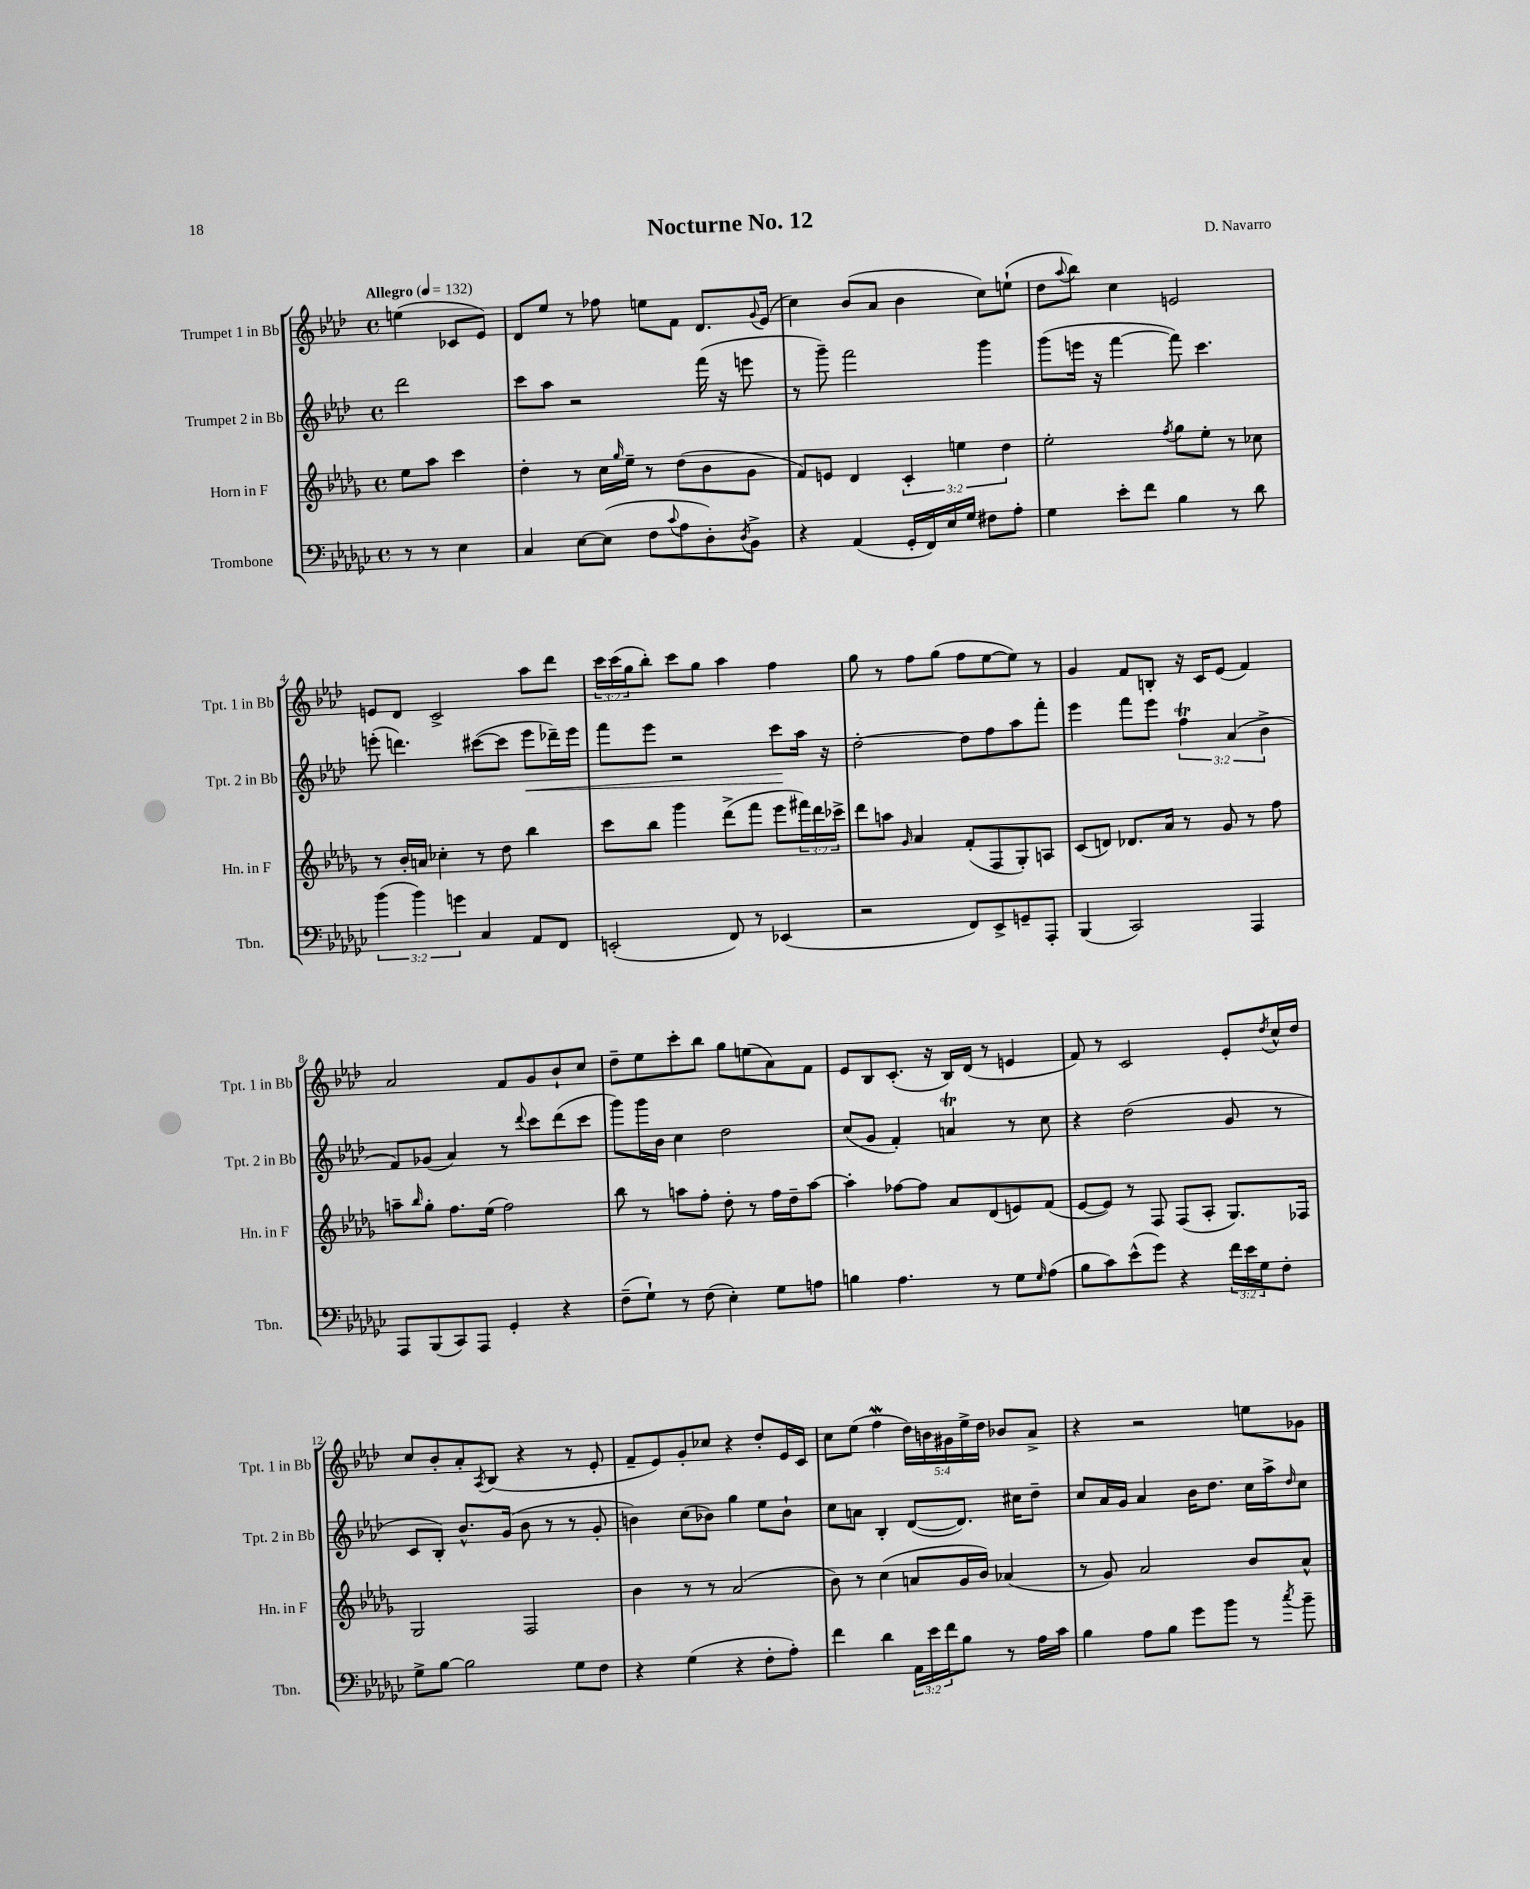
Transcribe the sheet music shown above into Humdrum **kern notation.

**kern	**kern	**kern	**dynam	**kern
*part4	*part3	*part2	*part2	*part1
*staff4	*staff3	*staff2	*staff2	*staff1
*I"Trombone	*I"Horn in F	*I"Trumpet 2 in Bb	*	*I"Trumpet 1 in Bb
*I'Tbn.	*I'Hn. in F	*I'Tpt. 2 in Bb	*	*I'Tpt. 1 in Bb
*clefF4	*clefG2	*clefG2	*	*clefG2
*k[b-e-a-d-g-c-]	*k[b-e-a-d-g-]	*k[b-e-a-d-]	*	*k[b-e-a-d-]
*M4/4	*M4/4	*M4/4	*	*M4/4
*met(c)	*met(c)	*met(c)	*	*met(c)
*MM132	*MM132	*MM132	*	*MM132
=	=	=	=	=
!	!	!	!	!LO:TX:a:B:t=Allegro
8r	8ee-\L	2ddd-\	.	(4een\
8r	8aa-\J	.	.	.
4E-\	4ccc\	.	.	8c-X/L
.	.	.	.	8e-/J)
=1	=1	=1	=1	=1
4C-/	4dd-'\	8ccc\L	.	8d-/L
.	.	8aa-\J	.	8ee-/J
[8E-\L	8r	2r	.	8r
(8E-\J]	16cc\LL	.	.	8ff-X\
.	16qqgg-/	.	.	.
.	16ee-~\JJ	.	.	.
8F\L	8r	.	.	8een\L
8qqc-/	.	.	.	.
8A-\	(8dd-\L	.	.	8f\J
8D-'\)	8b-\	(16fff\	.	8.d-/L
.	.	16r	.	.
8qD-/	.	.	.	.
8BB-^\J	8g-\J	8eeen\	.	.
.	.	.	.	8qqg/
.	.	.	.	(16e-/Jk
=2	=2	=2	=2	=2
4r	8f/L)	8r	.	4cc\)
.	8en/J	8ggg~\)	.	.
(4AA-/	4d-/	2fff\	.	(8b-/L
.	.	.	.	8a-/J
16GG-'/LL	6c'/	.	.	4b-\
16FF/)	.	.	.	.
16E-/	.	.	.	.
.	6een\	.	.	.
16G-/JJ	.	.	.	.
8F#X\L	.	4ggg\	.	8cc\L)
.	6dd-\	.	.	.
8A-'\J	.	.	.	(8een`\J
=3	=3	=3	=3	=3
4G-\	2ee-'\	(8ggg\L	.	8dd-\L
.	.	.	.	8qqaa-/
.	.	16eeen\Jk	.	8bb-\J)
.	.	16r	.	.
8e-'\L	.	[4fff\	.	4cc\
8f\J	.	.	.	.
.	8qff/	.	.	.
4B-\	8gg-\L	8fff\])	.	2en/
.	8ee-'\J	4.ccc\	.	.
8r	8r	.	.	.
8d-\	8cc-X\	.	.	.
!!LO:LB:g=z
=4	=4	=4	=4	=4
(6b-\	8r	(8eeen'\	.	8en/L
.	16b-'/LL	4.dddn\)	.	8d-/J
6b-\)	.	.	.	.
.	16an/JJ	.	.	.
.	4cc-X'\	.	.	2c^/
6gn\	.	.	.	.
4C-/	8r	([8ccc#X\L	.	.
.	8dd-\	8ccc#\J]	.	.
!	!	!	!LO:HP:b	!
8AA-/L	4bb-\	8eee\L	<	8aa-\L
8FF/J	.	16ddd-X~\L)	.	8ddd-\J
.	.	16eee\JJ	.	.
=5	=5	=5	=5	=5
(2EEn'/	8ccc\L	8fff\L	.	24ccc\LL
.	.	.	.	(24ccc\
.	.	.	.	24gg\J
.	8bb-\J	8eee-\J	.	8bb-'\J)
.	4ggg-\	2r	.	8ccc\L
.	.	.	.	8gg\J
8FF/)	(8ddd-^\L	.	.	4aa-\
8r	8fff\J	.	.	.
(4EE-X/	8eee-\L	8ccc\L	.	4ff\
.	24fff#X\L)	16aa-\Jk	[	.
.	24ddd-\	.	.	.
.	.	16r	.	.
.	24ccc-X^\JJ	.	.	.
=6	=6	=6	=6	=6
2r	8ddd-\L	[2dd-'\	.	8gg\
.	8aan\J	.	.	8r
.	16qqg-/	.	.	.
.	4a-/	.	.	8ff\L
.	.	.	.	(8gg\J
8FF/L)	(8f'/L	8dd-\L]	.	8ff\L
8EE-^/	8F/	8ff\	.	[8ee-\
8GGn~/	8G-'/)	8aa-\	.	8ee-\J])
8AAA-'/J	8An/J	8fff'\J	.	8r
=7	=7	=7	=7	=7
(4BBB-/	(8c/L	4eee-\	.	4g/
.	8dn/J)	.	.	.
2CC-/)	8.d-X/L	8fff\L	.	8f/L
.	.	8eee-\J	.	8Bn'/J
.	16a-/Jk	.	.	.
.	8r	6ffT\	.	16r
.	.	.	.	16c/KL
.	8g-/	.	.	(8e-/J
.	.	(6a-/	.	.
4AAA-/	8r	.	.	4f/)
.	.	6b-^\	.	.
.	8ff\	.	.	.
!!LO:LB:g=z
=8	=8	=8	=8	=8
8AAA-/L	8aan~\L	8f/L)	.	2a-/
.	16qqbb-/	.	.	.
(8BBB-/	8gg-'\J	(8g-X/J	.	.
8CC-/)	8.ff\L	4a-/)	.	.
8AAA-/J	.	.	.	.
.	(16ee-\Jk	.	.	.
4GG-'/	2ff\)	8r	.	8f/L
.	.	8qqddd-/	.	.
.	.	8ccc\L	.	8g/
4r	.	(8ddd-\	.	8b-`/
.	.	8ccc\J	.	8cc/J
=9	=9	=9	=9	=9
(8F~\L	8bb-\	8ggg\L)	.	8dd-~\L
8G-`\J)	8r	16ggg\L	.	8ee-\
.	.	16b-\JJ	.	.
8r	8aan\L	4cc\	.	8ccc'\
(8F\	8ff'\J	.	.	8bb-\J
4E-'\)	8dd-'\	2dd-\	.	8gg\L
.	8r	.	.	(8een\
8G-\L	16ff\LL	.	.	8a-\)
.	16dd-~\J	.	.	.
8An\J	[8aa\J	.	.	8f\J
=10	=10	=10	=10	=10
4Bn\	4aa'\]	(8cc/L	.	8e-/L
.	.	8g/J	.	8B-/
4.A-\	[8ff-X\L	4f'/)	.	(8.c'/J
.	8ff-\J]	.	.	.
.	.	.	.	16r
.	8a-/L	4ant/	.	16B-/LL)
.	.	.	.	(16d-/JJ
8r	(8d-/	.	.	8r
8G-\L	8en/)	8r	.	4en/
16qqG-/	.	.	.	.
(8A-\J	(8f/J	8cc\	.	.
=11	=11	=11	=11	=11
8B-\L	[8e-/L	4r	.	8f/)
8c-\)	8e-/J])	.	.	8r
(8e-^^\	8r	(2dd-\	.	2c/
8g-\J)	8F/	.	.	.
4r	(8F/L	.	.	.
.	8A-'/J	.	.	.
24f\LL	8.G-/L)	8g/	.	8e-'/L
24e-\	.	.	.	.
24G-\J	.	.	.	.
.	.	.	.	8qdd-/
8F'\J	.	8r	.	16cc^^/L
.	16F-X/Jk	.	.	16dd-/JJ
!!LO:LB:g=z
=12	=12	=12	=12	=12
8G-^\L	2G-/	8c/L	.	8cc/L
[8B-\J	.	8B-'/J)	.	8b-'/
2B-\]	.	8.b-^^/L	.	8a-'/
.	.	.	.	8qA-/
.	.	.	.	(8B-/J
.	.	(16g/Jk	.	.
.	2F/	8b-\	.	4r
.	.	8r	.	.
8G-\L	.	8r	.	8r
8F\J	.	8g'/	.	8e-'/
=13	=13	=13	=13	=13
4r	4b-\	4bn\)	.	8f~/L
.	.	.	.	8e-/)
(4G-\	8r	(8cc\L	.	8g'/
.	8r	8b-X\J)	.	8cc-X/J
4r	(2a-/	4gg\	.	4r
8F'\L	.	8ee-\L	.	8dd-'/L
8A-'\J)	.	8b-`\J	.	16e-/L
.	.	.	.	16c/JJ
=14	=14	=14	=14	=14
4f\	8b-\)	8cc\L	.	8cc\L
.	8r	8an\J	.	(8ee-\J
4d-\	(4cc\	4B-'/	.	4ffW\
24AA-\LL	8an/L	([8d-/L	.	20dd-\LL)
24e-\	.	.	.	.
.	.	.	.	20bn\
24f\J	.	.	.	.
.	.	.	.	20g#X\
8B-\J	16g-/L	8.d-/J])	.	.
.	.	.	.	20ee-^\
.	16b-/JJ)	.	.	.
.	.	.	.	20dd-\JJ
8r	(4a-X/	.	.	8b-X/L
.	.	16cc#X\KL	.	.
16A-\LL	.	8dd-~\J	.	8a-^/J
16c-\JJ	.	.	.	.
=15	=15	=15	=15	=15
4B-\	8r	8cc/L	.	4r
.	8g-/)	16a-/L	.	.
.	.	16g/JJ	.	.
8A-\L	2a-/	4a-/	.	2r
8B-\J	.	.	.	.
8g-\L	.	16b-\KL	.	.
.	.	8.dd-\J	.	.
8b-\J	.	.	.	.
8r	8b-/L	16cc\LL	.	8een\L
.	.	16aa-^\J	.	.
8qcc-/	.	16qqdd-/	.	.
8b-~\	8a-^^/J	8cc\J	.	8g-X\J
==	==	==	==	==
*-	*-	*-	*-	*-
